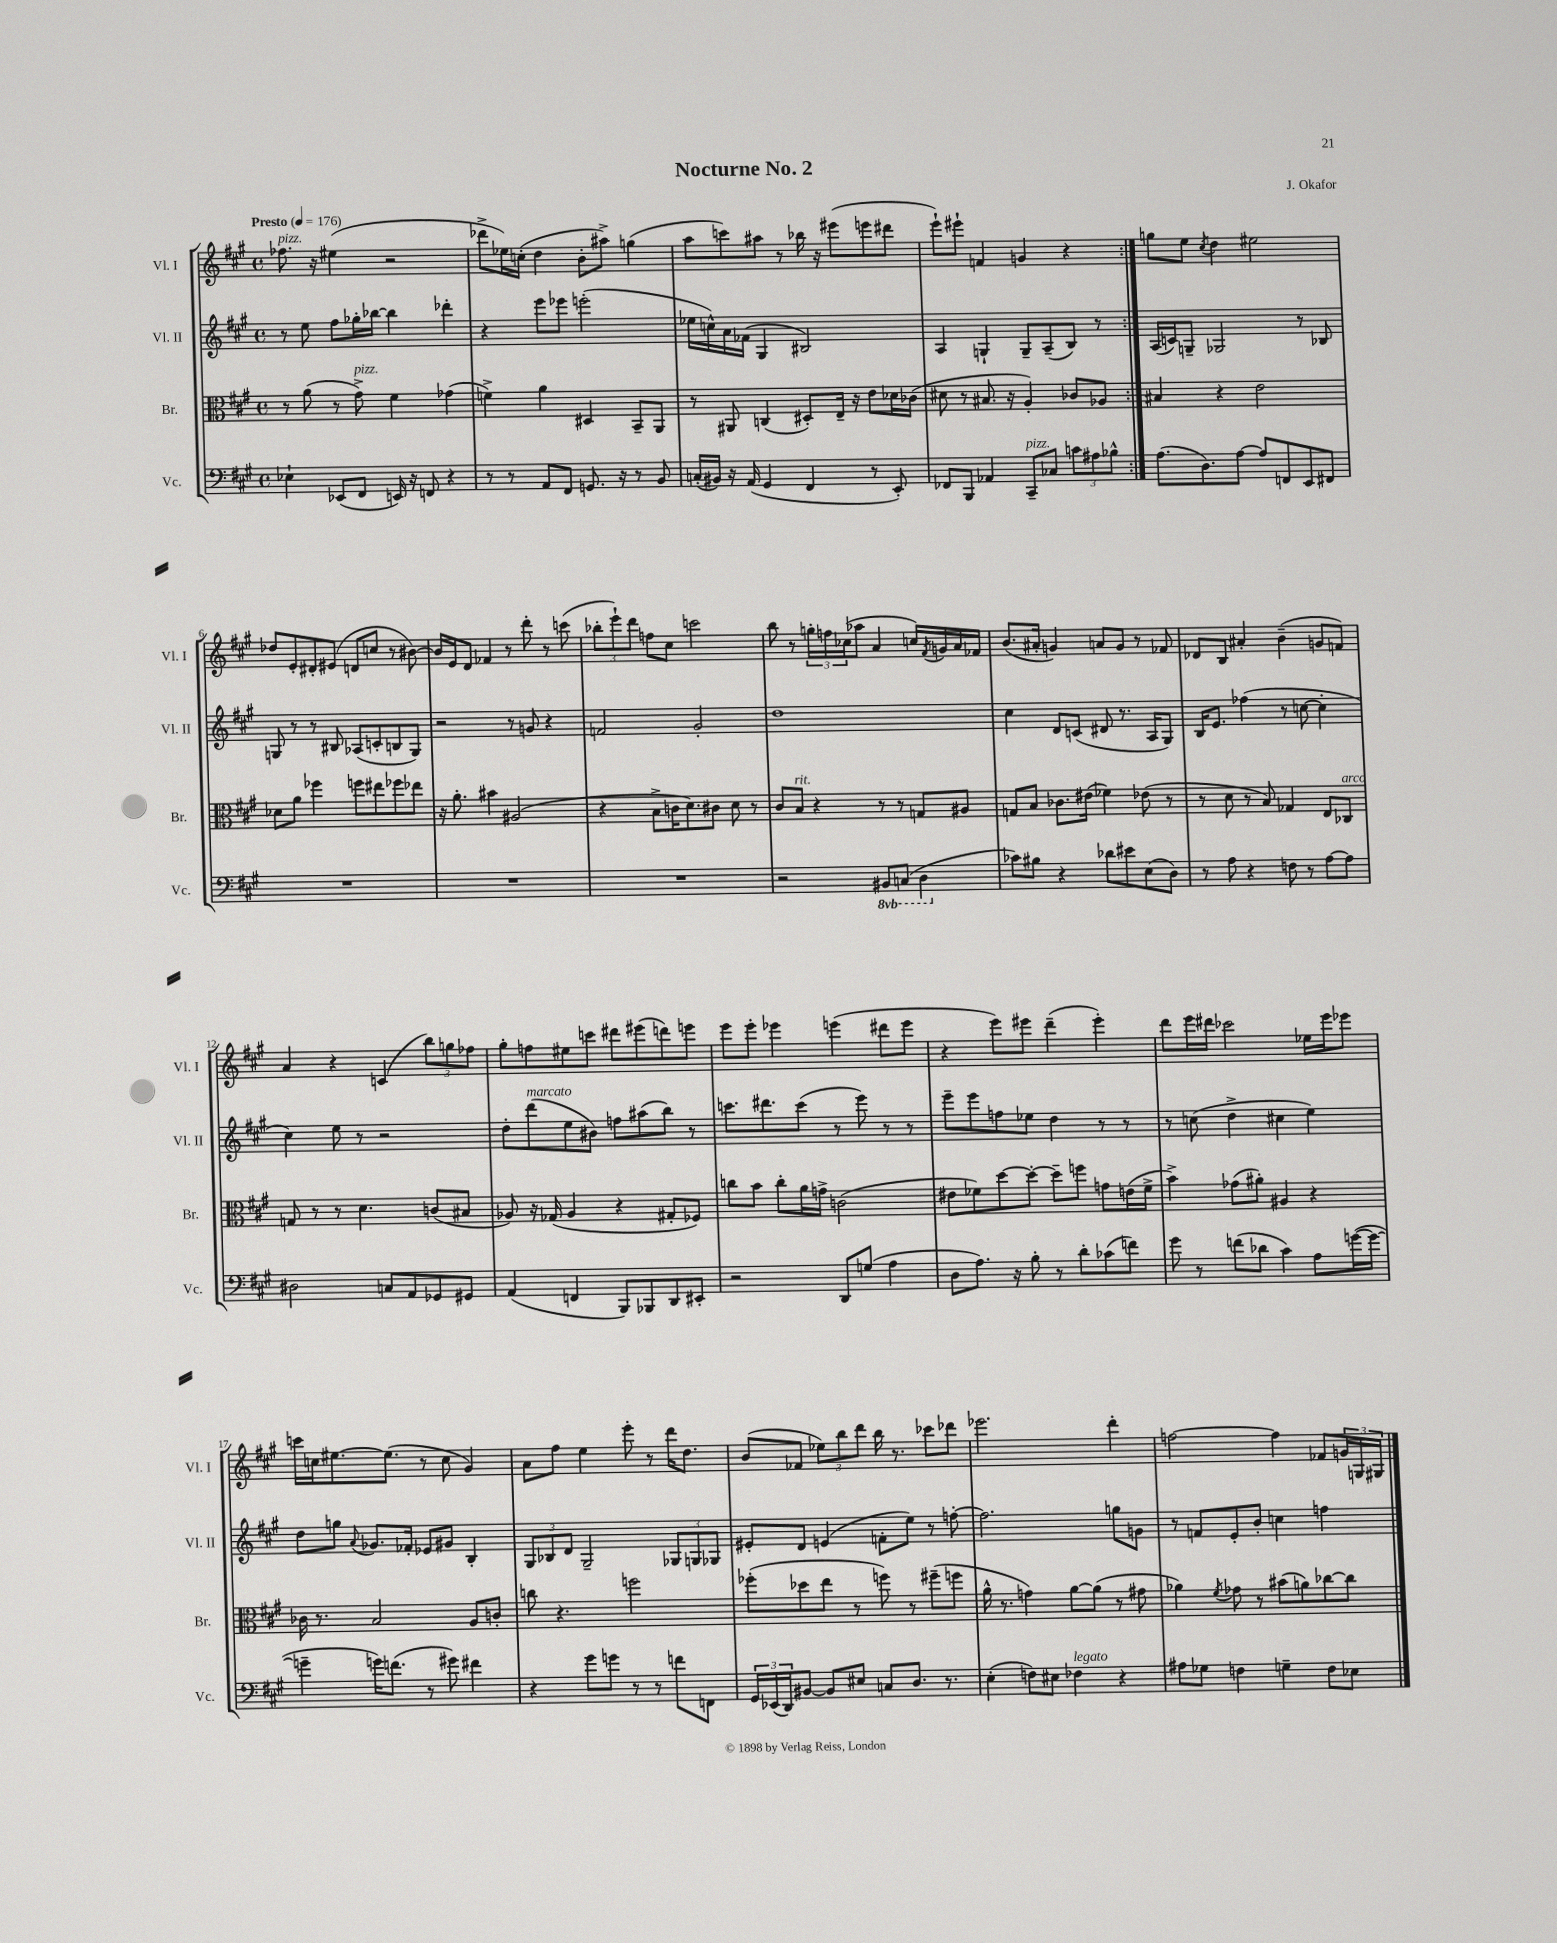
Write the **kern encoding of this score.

**kern	**kern	**kern	**kern
*staff4	*staff3	*staff2	*staff1
*clefF4	*clefC3	*clefG2	*clefG2
*k[f#c#g#]	*k[f#c#g#]	*k[f#c#g#]	*k[f#c#g#]
*M4/4	*M4/4	*M4/4	*M4/4
*met(c)	*met(c)	*met(c)	*met(c)
*MM176	*MM176	*MM176	*MM176
4E-`	8r	8r	8.ff-
.	(8a	8ee	.
.	.	.	16r
(8EE-	8r	8ff#	(4ee#
8FF#	8g#^)	16gg-'	.
.	.	[16bb-	.
16EE)	4f#	4bb-]	2r
16r	.	.	.
8FF	.	.	.
4r	(4g-	4ddd-'	.
=	=	=	=
8r	4f^)	4r	8ddd-^
8r	.	.	16ee-)
.	.	.	(16cc'
8AA	4a	8eee	4dd
8FF#	.	8eee-	.
8.GG	4D#	(2eee'	8b'
.	.	.	8aa#^)
16r	.	.	.
8r	8BB~	.	(4gg
8BB	8AA	.	.
=	=	=	=
(16C'	8r	16ee-	8aa
16BB#)	.	16cc^^)	.
16r	8AA#	16a	8ccc)
(16AA	.	(16f-	.
4GG#	(4C	4G#	8aa#
.	.	.	8r
4FF#	8D#')	2B#)	16bb-
.	.	.	16r
.	16E~	.	(8eee#
.	16r	.	.
8r	8e	.	8eee
8EE')	16d-	.	8ddd#
.	(16c-	.	.
=	=	=	=
8FF-	8d#	4A	8eee`)
8BBB	8r	.	8eee#`
4AA-	8.B#	4G`	4f
.	16r	.	.
8CC#~	4A')	8G~	4g
8C-	.	(8A~	.
12c	8c-	8B)	4r
12A#	.	.	.
.	8A-	8r	.
12B-^^	.	.	.
=:|!	=:|!	=:|!	=:|!
(8.A	4B#	(16A	8gg
.	.	16c)	.
.	.	8G~	8ee
8.D)	.	.	.
.	.	.	8qcc#
.	4r	2G-	4dd
[8A	.	.	.
8A]	2e	.	2ee#
8FF	.	.	.
8EE	.	8r	.
8FF#	.	8B-	.
=	=	=	=
1r	8d-	8G	8dd-
.	8a	8r	8e'
.	4ff-	8r	8d#'
.	.	8B#	(8e#
.	8ff	(8A-	8d
.	8ee#	8c'	8cc
.	8ff-	8B	8r
.	8ee-	8G)	[8b#)
=	=	=	=
1r	16r	2r	16b#]
.	8.a'	.	16e
.	.	.	8d
.	4b#	.	4f-
.	(2A#	8r	8r
.	.	8g	8ddd'
.	.	4r	8r
.	.	.	(8ccc
=	=	=	=
1r	4r	2f	12bb-'
.	.	.	12eee`)
.	.	.	12ddd
.	8B^	.	8ff
.	16c	.	8cc#
.	8.d)	.	.
.	.	2g#'	2ccc
.	8c#	.	.
.	8d	.	.
.	8r	.	.
=	=	=	=
2r	8c#	1dd	8bb
.	8B	.	8r
.	4r	.	24gg'
.	.	.	24ff
.	.	.	(24cc-
.	.	.	8aa-
8BBB#	8r	.	4a
(8CC	8r	.	.
4DD	8G	.	16cc)
.	.	.	8qf#
.	.	.	16g
.	8A#	.	16a
.	.	.	16f-
=	=	=	=
8c-)	8G	4cc#	(8.b
8B#	8B	.	.
.	.	.	16a#'
4r	8.c-	8d	4g)
.	.	(8c	.
.	(16e#	.	.
8d-	4f-)	8d#	8a
8e#	.	8.r	8g
(8E	(8e-	.	8r
.	.	16A	.
8D)	8r	8G#)	8f-
=	=	=	=
8r	8r	16B	8d-
.	.	8.e	.
8A	8d	.	8B
4r	8r	(4ff-	4a#'
.	8B)	.	.
8F	4G-	8r	(4b~
8r	.	[8cc	.
[8A	8E	4cc']	8g
8A]	8C-	.	8f)
=	=	=	=
2D#	8G	4cc#)	4a
.	8r	.	.
.	8r	8ee	4r
.	4.d	8r	.
8C	.	2r	(4c
8AA	.	.	.
8GG-	(8c	.	12bb)
.	.	.	12gg
8GG#	8B#	.	.
.	.	.	12ff-
=	=	=	=
(4AA	8A-)	8dd'	8gg#'
.	16r	(8ddd	8ff
.	(16G-	.	.
4FF	4A-	8ee	8ee#
.	.	8b#)	8ccc
8BBB)	4r	8ff	8ddd#
8BBB-	.	(8aa#	(8eee#
8DD	8G#'	8bb)	8ddd)
8EE#'	8F-)	8r	8eee
=	=	=	=
2r	8cc	8.ccc	8eee
.	8b	.	8eee'
.	.	8.ddd#	.
.	8cc'	.	4eee-
.	16a	(8ccc	.
.	16g^	.	.
8DD	(2c	8r	(4eee
(8G	.	8eee)	.
4A	.	8r	8ddd#
.	.	8r	8eee
=	=	=	=
8D	8e#	8eee~	4r
8.A)	8f-)	8eee	.
.	[8dd	8ff	8eee)
16r	.	.	.
8B'	8dd'_	8ee-	8eee#
8r	8dd~]	4dd	(4ddd~
8d'	8ff	.	.
(8c-	8g	8r	4eee#')
8f)	(16e	8r	.
.	16f-^	.	.
=	=	=	=
8g#	4b^)	8r	8ddd
8r	.	(8cc	16eee
.	.	.	16ddd#
(8f	(8g-	4dd^	2ccc-
8d-	8a#')	.	.
4c#)	4A#	4cc#	.
8A	4r	4ee)	16ee-
.	.	.	16eee
([16g	.	.	8eee-
16g_	.	.	.
=	=	=	=
4g~]	16c-	8dd	16ccc
.	8.r	.	16cc
.	.	8gg	[8.ee#
.	.	8qqa	.
16g)	2B	8.g-	.
(8.f	.	.	(8.ee#]
.	.	16f-'	.
8r	.	8e-	8r
8g#)	.	8g#	8cc
4f#	8A	4B'	4g#)
.	8c'	.	.
=	=	=	=
4r	8cc	12G#	8a
.	.	12B-	.
.	4.r	.	8ff#
.	.	12d	.
8g#	.	2G#~	4ee
8g	.	.	.
8r	2ff	.	8eee'
8r	.	.	8r
8f	.	12G-	16ddd
.	.	.	8.dd
.	.	12G	.
8FF	.	.	.
.	.	12G-	.
=	=	=	=
24GG#	(8ff-'	8e#'	(8b
(24EE-	.	.	.
24DD)	.	.	.
[8BB#	8dd-	8d	8f-
8BB#]	8ee	(4e	12ee-)
.	.	.	12bb
8E#	8r	.	.
.	.	.	12ddd
8C	8ff)	8f'	16bb
.	.	.	8.r
8.D	8r	8ee)	.
.	(8ff#~	8r	8ccc-
8.r	.	.	.
.	8ff	[8ff'	8ddd-
=	=	=	=
(4E'	16a^^	2.ff]	2.eee-
.	8.r	.	.
8F)	4g)	.	.
8E#	.	.	.
4F-	[8a	.	.
.	(8a]	.	.
4r	8r	8gg	4ddd'
.	8g#	8g	.
=	=	=	=
8A#	4a-)	8r	[2ff
8G-	.	8f	.
.	8qf#	.	.
4F	8g-	8e'	.
.	8r	8b'	.
4G~	(8b#	4cc	4ff]
.	8a)	.	.
8F	[8cc-	4ff	8f-
8E-	8cc-]	.	24g
.	.	.	24G
.	.	.	24G#
==	==	==	==
*-	*-	*-	*-
